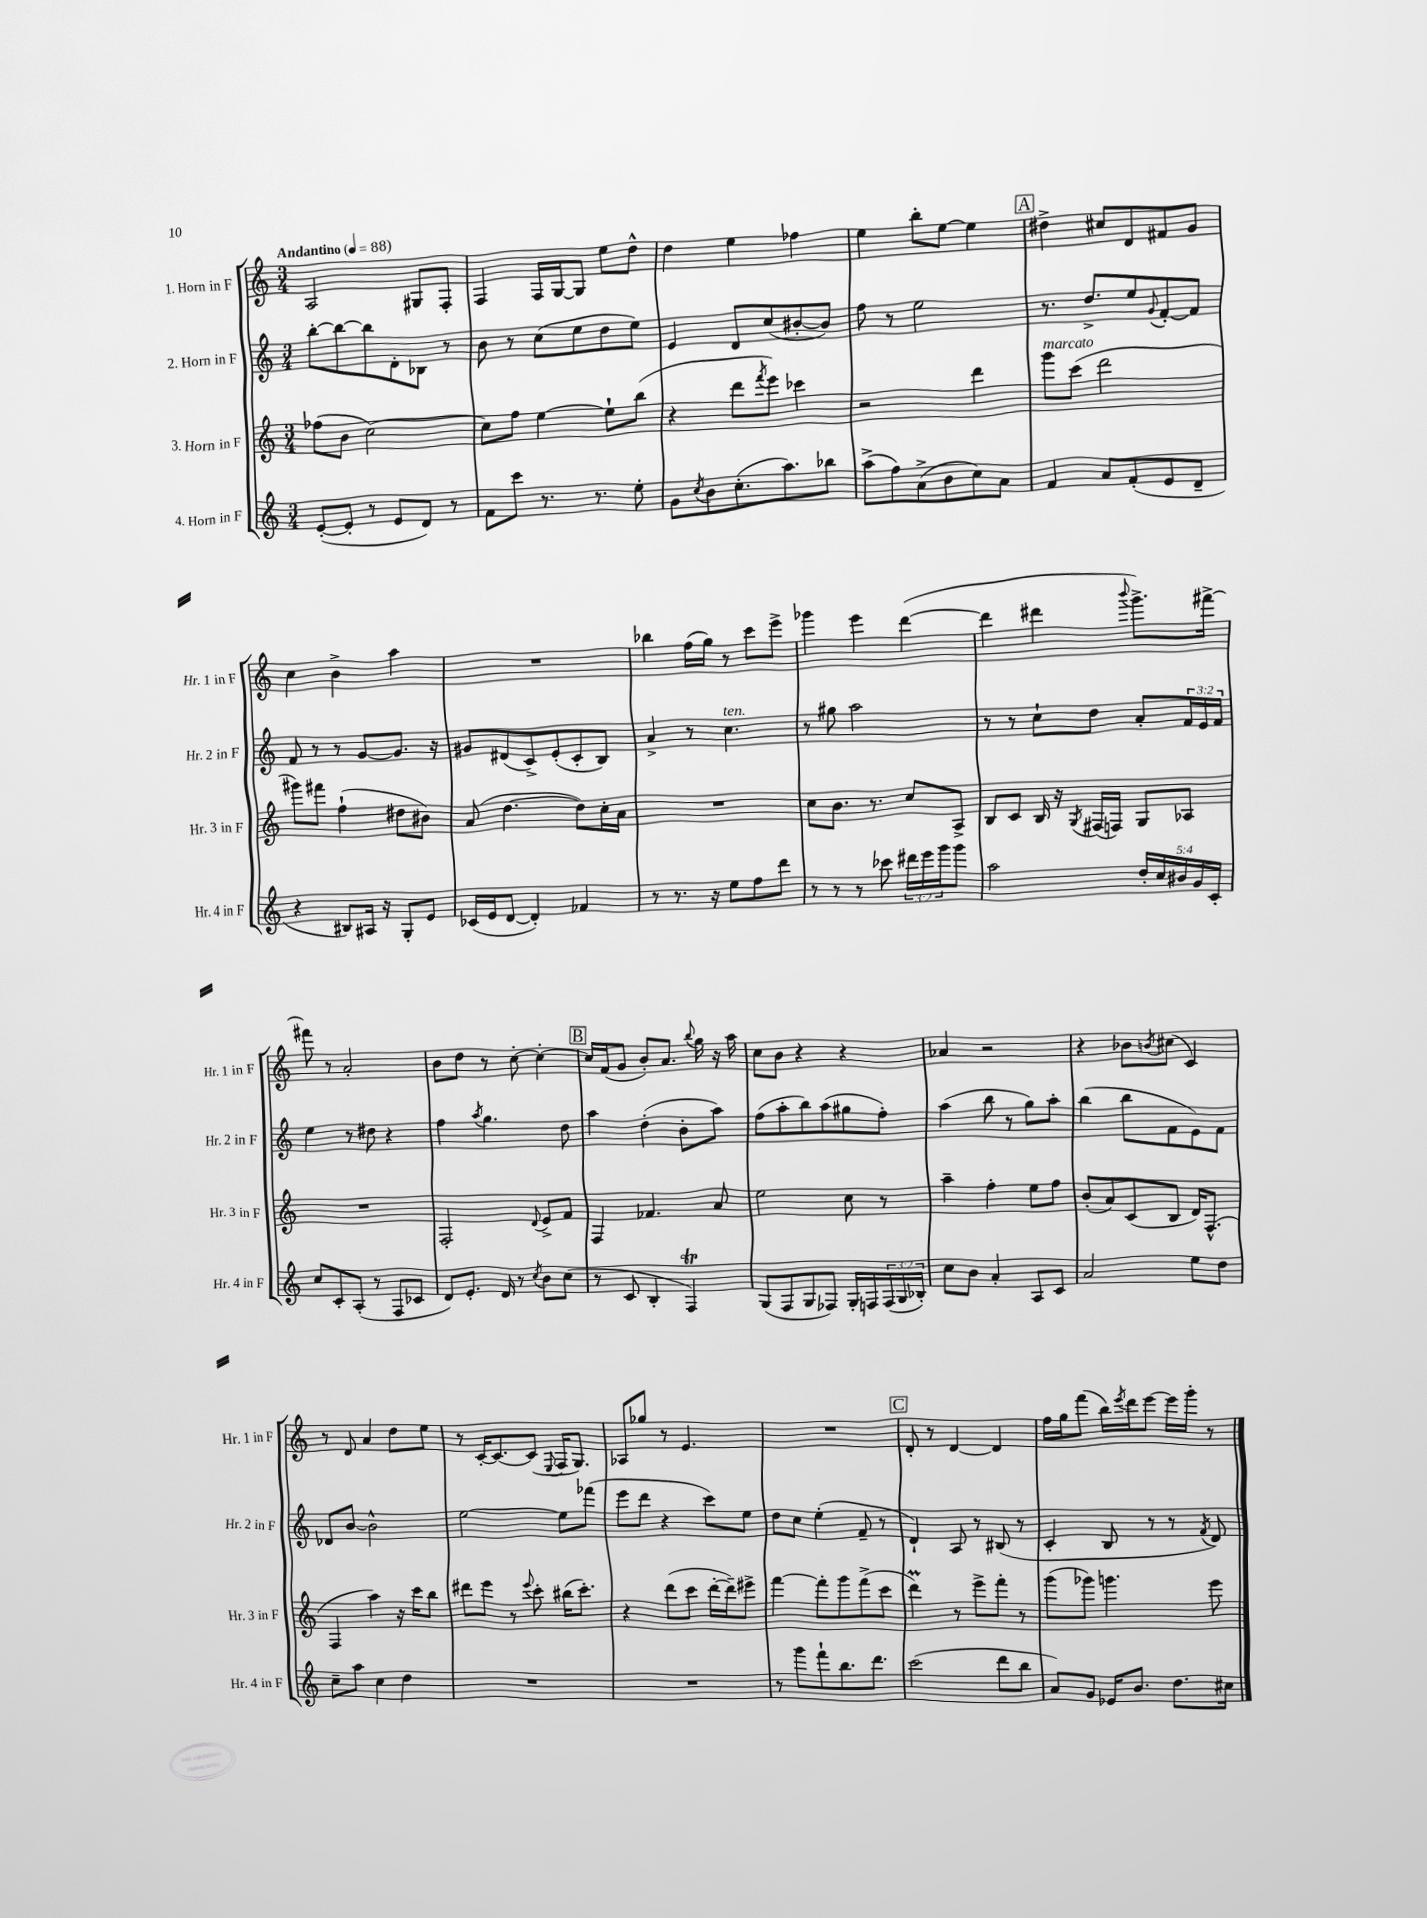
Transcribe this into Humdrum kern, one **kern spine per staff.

**kern	**kern	**kern	**kern
*part4	*part3	*part2	*part1
*staff4	*staff3	*staff2	*staff1
*I"4. Horn in F	*I"3. Horn in F	*I"2. Horn in F	*I"1. Horn in F
*I'Hr. 4 in F	*I'Hr. 3 in F	*I'Hr. 2 in F	*I'Hr. 1 in F
*clefG2	*clefG2	*clefG2	*clefG2
*k[]	*k[]	*k[]	*k[]
*M3/4	*M3/4	*M3/4	*M3/4
*MM88	*MM88	*MM88	*MM88
=1	=1	=1	=1
!	!	!	!LO:TX:a:B:t=Andantino
([8e'/L	(8ff-X\L	[8bb'\L	2A/
8e'/J]	8b\J	8bb\_	.
8r	[2cc\)	8bb\]	.
8e/L	.	8d'\	.
8d/J)	.	8B-X\J	8G#X/L
8r	.	8r	8F'/J
=2	=2	=2	=2
8f\L	8cc\L]	8b\	4F/
8ccc\J	8ff\J	8r	.
8.r	[4ee\	(8cc\L	16F/LL
.	.	.	[16G/J
.	.	8ee\	8G/J]
8.r	.	.	.
.	8ee`\L]	8dd\	8ee\L
8ee'\	(8bb\J	8ee\J)	8dd^^\J
=3	=3	=3	=3
8g\L	4r	4e/	4dd\
8qcc/	.	.	.
8b\	.	.	.
(8.cc'\	8ddd\L	8d/L	4ee\
.	8qfff/	.	.
.	8eee\J)	(8cc/	.
8.aa\)	.	.	.
.	4ccc-X\	[8b#X'/	4ff-X\
8bb-X\J	.	8b#/J])	.
=4	=4	=4	=4
(8aa^\L	2r	8ff\	4ee\
8ff\)	.	8r	.
(8a^\	.	2ee\	8bb'\L
8b\	.	.	[8ee\J
8cc\)	4ddd\	.	4ee\]
8a\J	.	.	.
!!LO:REH:place=s1:t=A
=5	=5	=5	=5
!	!LO:TX:a:i:t=marcato	!	!
4f/	8ggg\L	8.r	4dd#X^\
.	(8ccc\J	.	.
.	.	8.dd^/L	.
8a/L	2ddd\	.	8cc#X/L
(8f'/	.	8ee/	8d/
.	.	8qqg/	.
8e/	.	[8f'/	8f#X/
8d~/J	.	8f/J]	8g/J
!!LO:LB:g=z
=6	=6	=6	=6
4r	8ggg#X\L)	8f/	4cc\
.	8fff#X\J	8r	.
8B#X/L)	(4ff`\	8r	4b^\
16A#X/Jk	.	[8g/L	.
16r	.	.	.
8G'/L	8dd#X\L	8.g/J]	4aa\
8e/J	8b#X\J)	.	.
.	.	16r	.
=7	=7	=7	=7
(16c-X/LL	(8a/	8g#X/L	2.r
16e/J	.	.	.
[8d/J	[4.dd\	(8d#X/	.
4d'/])	.	8c^/)	.
.	.	(8e'/	.
4f-X/	8dd\L])	8c'/	.
.	16cc'\L	8B/J)	.
.	16a\JJ	.	.
=8	=8	=8	=8
8r	2.r	4a^/	4bb-X\
8.r	.	.	.
.	.	8r	(16ff\LL
16r	.	.	16gg\JJ)
!	!	!LO:TX:a:i:t=ten.	!
8ee\L	.	4.cc\	8r
8ff\	.	.	8ccc\L
8ddd\J	.	.	8eee^\J
=9	=9	=9	=9
8r	8cc\L	8r	4ggg-X\
8r	8.b\J	8gg#X\	.
8r	.	2aa\	4eee\
.	8.r	.	.
8ccc-X\	.	.	.
24ddd#X\LL	8cc/L	.	([4ddd\
24eee\	.	.	.
24ggg\J	.	.	.
8ggg\J	8A^/J	.	.
=10	=10	=10	=10
2aa\	8B/L	8r	4ddd\]
.	8c/J	8r	.
.	16B/	8cc`\L	4ddd#X\
.	16r	.	.
.	8qG/	.	.
.	(16F#X/LL	8dd\J	.
.	16Fn/JJ)	.	.
.	.	.	8qqbbb/
20dd'/LL	8G/L	8a'/L	8.ggg^\L)
20cc/	.	.	.
20b#X/	.	.	.
.	8A-X/J	24f/L	.
20g/	.	.	.
.	.	24e/	.
.	.	.	[16fff#X^\Jk
20c'/JJ	.	.	.
.	.	24f/JJ	.
!!LO:LB:g=z
=11	=11	=11	=11
8cc/L	2.r	4ee\	8fff#X\]
8c'/	.	.	8r
(8A'/J	.	8r	2a'/
8r	.	8dd#X\	.
8F/L	.	4r	.
8c-X/J	.	.	.
=12	=12	=12	=12
8d/L)	2F'/	4ff\	8b\L
8.e'/J	.	.	8dd\J
.	.	8qaa/	.
.	.	4.gg\	8r
16d/	.	.	.
8r	.	.	[8cc'\
8qcc/	8qqd/	.	.
8b\L	8e^/L	.	4cc'\_
(8cc\J	8f/J	8dd\	.
!!LO:REH:place=s1:t=B
=13	=13	=13	=13
8r	4F/	4aa\	16cc/LL]
.	.	.	(16f/J
8c/	.	.	8g/J
4B'/	4.f-X/	(4dd'\	8b'/L)
.	.	.	8.a/J
4FT/)	.	8b'\L	.
.	.	.	8qqbb/
.	.	.	16gg\
.	8a/	8aa\J)	16r
.	.	.	16aa\
=14	=14	=14	=14
(8G/L	2ee\	(8ff\L	8cc\L
8F/	.	8aa'\	8b\J
8G/	.	8bb\)	4r
8F-X/J)	.	(8aa\	.
16G'/LL	8cc\	8gg#X\	4r
16Fn/	.	.	.
(24F/	8r	8ff'\J)	.
24G/	.	.	.
24B-X'/JJ)	.	.	.
=15	=15	=15	=15
8cc\L	4aa~\	(4aa\	4a-X/
8b\J	.	.	.
4a'/	4ff'\	8bb\	2r
.	.	8r	.
8A/L	8ee\L	8gg\L)	.
8c/J	8ff\J	8aa'\J	.
=16	=16	=16	=16
2a/	(8b'/L	(4bb\	4r
.	8a/)	.	.
.	(8c/	8bb\L	8b-X\L
.	.	.	8qbn/
.	8B/J	8f\	(8cc#X\J
8ee\L	16d/KL)	8e\)	4c/)
.	(8.F^^/J	.	.
8dd\J	.	8f\J	.
!!LO:LB:g=z
=17	=17	=17	=17
8cc~\L	4F/	8d-X/L	8r
8aa\J	.	[8b/J	8d/
4cc\	4aa\)	2b^^\]	4a/
4dd\	16r	.	8dd\L
.	16ccc\KL	.	.
.	8bb\J	.	8ee\J
=18	=18	=18	=18
2.r	8ddd#X\L	[2ee\	8r
.	8eee\J	.	[16c'/KL
.	.	.	8.c/_
.	8r	.	.
.	8qqeee/	.	.
.	8ccc'\	.	(8c/J]
.	.	.	8qqE/
.	(16bb#X\KL	8ee\L]	16F/KL
.	8.ccc'\J)	.	8.G/J)
.	.	(8fff-X\J	.
=19	=19	=19	=19
2.r	4r	8eee\L	8A-X/L
.	.	8ddd\J	8gg-X/J
.	(8ddd\L	4r	8r
.	8ccc\J	.	4.e/
.	[16ddd'\LL	8ccc\L)	.
.	16ddd~\J])	.	.
.	8eee#X^\J	8ee\J	.
=20	=20	=20	=20
8r	[4fff\	8dd\L	2.r
8ggg\L	.	8cc\J	.
8fff`\	8fff'\L]	(4ee'\	.
8.bb\	8ggg\	.	.
.	(8fff^\	8f~/	.
8.ddd\J	.	.	.
.	8ccc\J	8r	.
!!LO:REH:place=s1:t=C
=21	=21	=21	=21
(2ccc\	4dddM\)	4d`/)	8d'/
.	.	.	8r
.	8r	8A/	[4d/
.	8eee^\L	8r	.
8ddd\L	8fff'\J	(8B#X/	4d/]
8bb\J	8r	8r	.
=22	=22	=22	=22
8a/L)	(8ggg\L	4c'/	16ff\LL
.	.	.	16gg\J
8g/J	8ggg-X\J)	.	(8fff\J
16e-X/KL	4.gggn\	8B/	16bb\LL)
.	.	.	8qeee/
8.b/J	.	.	16ddd\J
.	.	8r	[8eee\J
8.dd\L	.	8r	16eee\LL]
.	.	.	16ggg'\JJ
.	.	8qf/	.
.	8eee\	8d/)	8r
16cc#X\Jk	.	.	.
==	==	==	==
*-	*-	*-	*-
